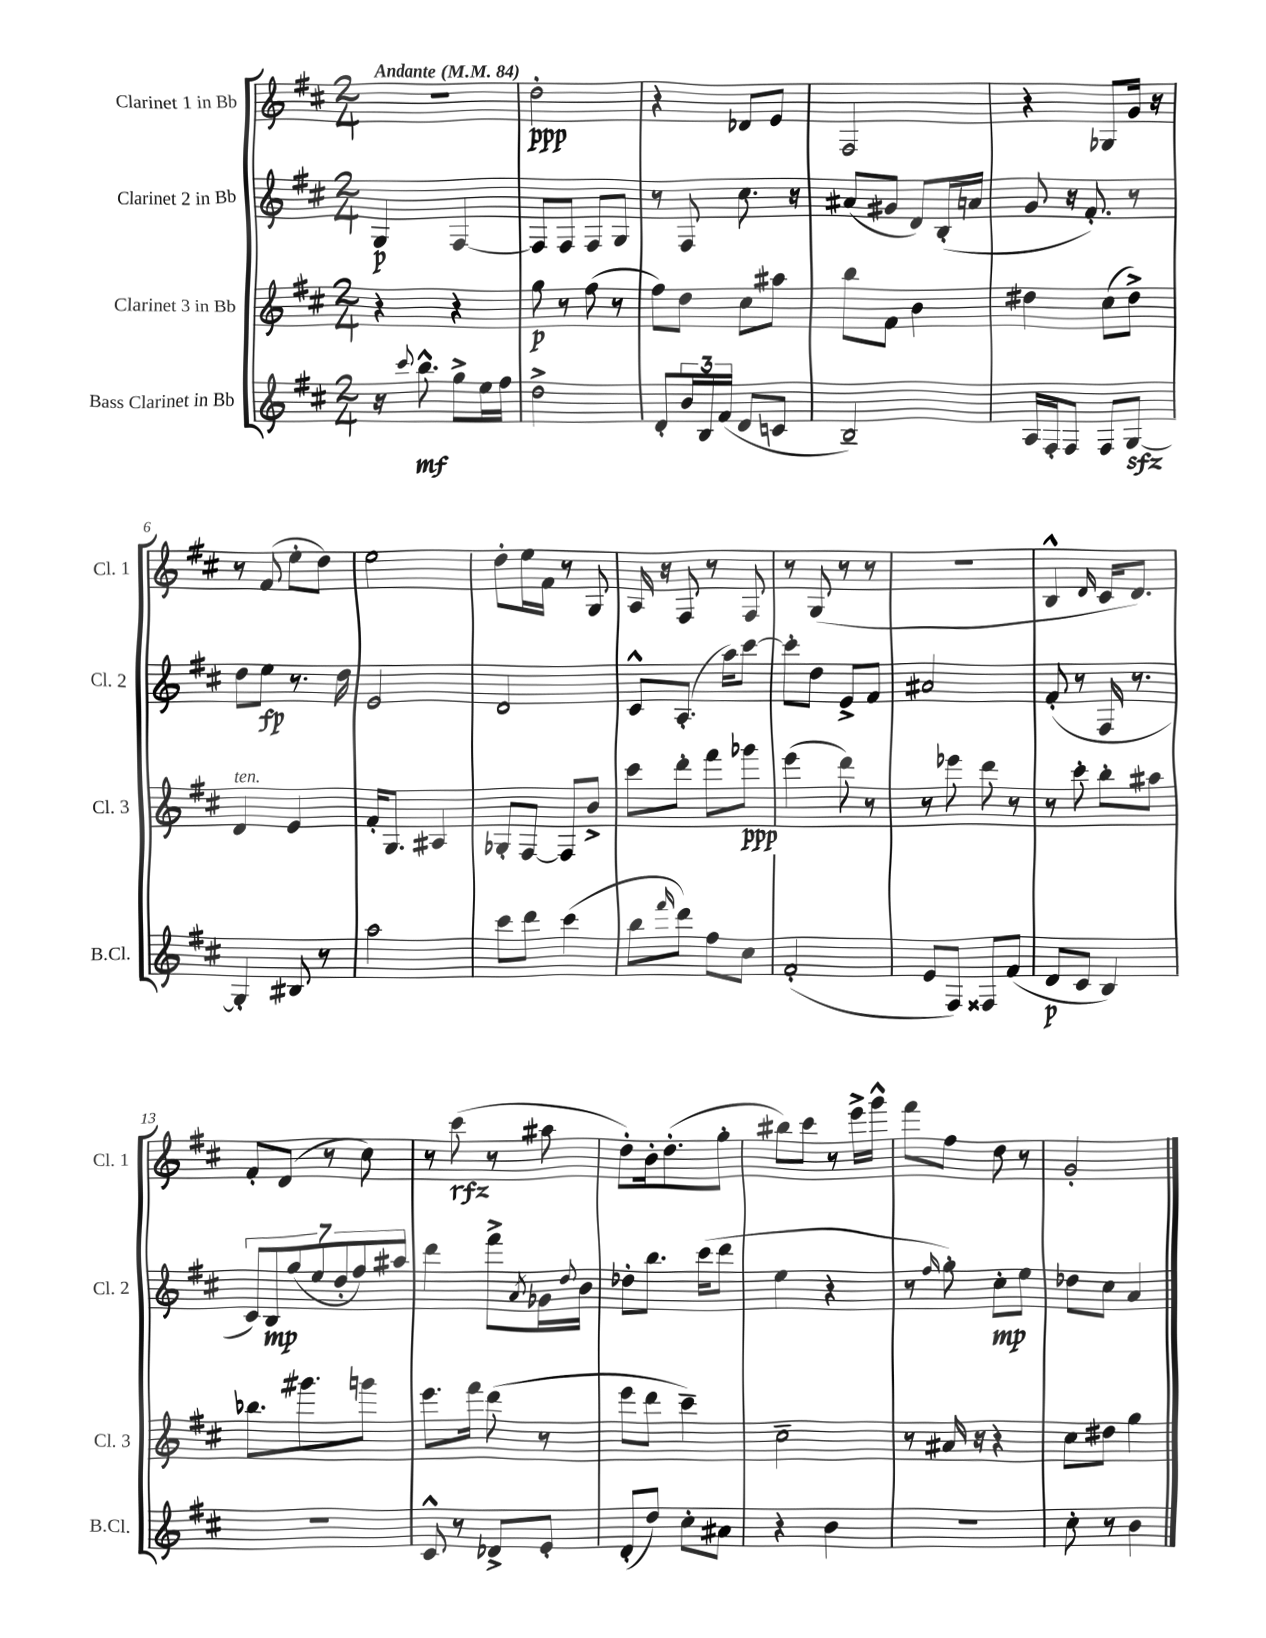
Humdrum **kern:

**kern	**dynam	**kern	**dynam	**kern	**dynam	**kern	**dynam
*part4	*part4	*part3	*part3	*part2	*part2	*part1	*part1
*staff4	*staff4	*staff3	*staff3	*staff2	*staff2	*staff1	*staff1
*I"Bass Clarinet in Bb	*	*I"Clarinet 3 in Bb	*	*I"Clarinet 2 in Bb	*	*I"Clarinet 1 in Bb	*
*I'B.Cl.	*	*I'Cl. 3	*	*I'Cl. 2	*	*I'Cl. 1	*
*clefG2	*	*clefG2	*	*clefG2	*	*clefG2	*
*k[f#c#]	*	*k[f#c#]	*	*k[f#c#]	*	*k[f#c#]	*
*M2/4	*	*M2/4	*	*M2/4	*	*M2/4	*
*MM84	*	*MM84	*	*MM84	*	*MM84	*
=1	=1	=1	=1	=1	=1	=1	=1
!	!	!	!	!	!	!LO:TX:a:B:t=Andante	!
16r	.	4r	.	4G/	p	2r	.
8qqccc#/	.	.	.	.	.	.	.
8.bb^^\	mf	.	.	.	.	.	.
8gg^\L	.	4r	.	[4F#/	.	.	.
16ee\L	.	.	.	.	.	.	.
16ff#\JJ	.	.	.	.	.	.	.
=2	=2	=2	=2	=2	=2	=2	=2
2dd^\	.	8gg\	p	8F#/L]	.	2dd'\	ppp
.	.	8r	.	8F#/J	.	.	.
.	.	(8ff#\	.	8F#/L	.	.	.
.	.	8r	.	8G/J	.	.	.
=3	=3	=3	=3	=3	=3	=3	=3
8d'/L	.	8ff#\L)	.	8r	.	4r	.
24b/L	.	8dd\J	.	8F#/	.	.	.
24B/	.	.	.	.	.	.	.
(24f#/JJ	.	.	.	.	.	.	.
8d/L	.	8cc#\L	.	8.cc#\	.	8d-X/L	.
8cn/J	.	8aa#X\J	.	.	.	8e/J	.
.	.	.	.	16r	.	.	.
=4	=4	=4	=4	=4	=4	=4	=4
2B~/)	.	8bb\L	.	(8a#X/L	.	2F#/	.
.	.	8f#\J	.	8g#X/J	.	.	.
.	.	4b\	.	8d/L)	.	.	.
.	.	.	.	(16B'/L	.	.	.
.	.	.	.	16an/JJ	.	.	.
=5	=5	=5	=5	=5	=5	=5	=5
16A/LL	.	4dd#X\	.	8g/	.	4r	.
16F#'/J	.	.	.	.	.	.	.
8F#/J	.	.	.	16r	.	.	.
.	.	.	.	8.f#'/)	.	.	.
8F#/L	.	(8cc#\L	.	.	.	8G-X/L	.
[8Gzz/J	.	8dd#^\J)	.	8r	.	16g/Jk	.
.	.	.	.	.	.	16r	.
!!LO:LB:g=z
=6	=6	=6	=6	=6	=6	=6	=6
!	!	!LO:TX:a:i:t=ten.	!	!	!	!	!
4G'/]	.	4d/	.	8dd\L	.	8r	.
.	.	.	.	8ee\J	fp	(8f#/	.
8B#X/	.	4e/	.	8.r	.	8ee'\L	.
8r	.	.	.	.	.	8dd\J)	.
.	.	.	.	16dd\	.	.	.
=7	=7	=7	=7	=7	=7	=7	=7
2aa\	.	16f#'/KL	.	2e/	.	2ee\	.
.	.	8.G/J	.	.	.	.	.
.	.	4A#X/	.	.	.	.	.
=8	=8	=8	=8	=8	=8	=8	=8
8ccc#\L	.	8G-X'/L	.	2d/	.	8dd'\L	.
8ddd\J	.	[8F#/J	.	.	.	16ee\L	.
.	.	.	.	.	.	16f#\JJ	.
(4ccc#\	.	8F#/L]	.	.	.	8r	.
.	.	8b^/J	.	.	.	8G/	.
=9	=9	=9	=9	=9	=9	=9	=9
8bb\L	.	8ccc#\L	.	8c#^^/L	.	16A/	.
.	.	.	.	.	.	16r	.
16qqfff#/	.	.	.	.	.	.	.
8ddd\J)	.	8ddd'\J	.	(8.A'/J	.	8F#/	.
8ff#\L	.	8fff#\L	.	.	.	8r	.
.	.	.	.	16aa\KL)	.	.	.
8cc#\J	.	8ggg-X\J	ppp	[8ccc#\J	.	8F#/	.
=10	=10	=10	=10	=10	=10	=10	=10
(2f#'/	.	(4eee\	.	8ccc#'\L]	.	8r	.
.	.	.	.	8dd\J	.	(8G/	.
.	.	8ddd\)	.	8e^/L	.	8r	.
.	.	8r	.	8f#/J	.	8r	.
=11	=11	=11	=11	=11	=11	=11	=11
8e/L	.	8r	.	2a#X/	.	2r	.
8F#/J)	.	8eee-X\	.	.	.	.	.
8F##X/L	.	8ddd\	.	.	.	.	.
(8f#/J	.	8r	.	.	.	.	.
=12	=12	=12	=12	=12	=12	=12	=12
8d/L	p	8r	.	(8f#'/	.	4B^^/	.
8c#/J	.	8ccc#'\	.	8r	.	.	.
.	.	.	.	.	.	16qqd/	.
4B/)	.	8bb'\L	.	16F#/	.	16c#/KL	.
.	.	.	.	8.r	.	8.d/J)	.
.	.	8aa#X\J	.	.	.	.	.
!!LO:LB:g=z
=13	=13	=13	=13	=13	=13	=13	=13
2r	.	8.bb-X\L	.	14c#/L)	.	8f#'/L	.
.	.	.	.	14B/	mp	.	.
.	.	.	.	.	.	(8d/J	.
.	.	.	.	(14gg/	.	.	.
.	.	8.ggg#X\	.	.	.	.	.
.	.	.	.	14ee/	.	.	.
.	.	.	.	.	.	8r	.
.	.	.	.	14dd'/	.	.	.
.	.	.	.	14ff#/)	.	.	.
.	.	8gggn\J	.	.	.	8cc#\)	.
.	.	.	.	14aa#X/J	.	.	.
=14	=14	=14	=14	=14	=14	=14	=14
8c#^^/	.	8.eee\L	.	4ddd\	.	8r	.
8r	.	.	.	.	.	(8ccc#\	rfz
.	.	16fff#\Jk	.	.	.	.	.
8d-X^/L	.	(8ddd\	.	8fff#^\L	.	8r	.
.	.	.	.	8qa/	.	.	.
8e'/J	.	8r	.	16g-X\L	.	8aa#X\	.
.	.	.	.	8qqdd/	.	.	.
.	.	.	.	16b\JJ	.	.	.
=15	=15	=15	=15	=15	=15	=15	=15
(8d'/L	.	8eee\L	.	8dd-X'\L	.	8dd'\L)	.
8dd/J)	.	8ddd\J	.	8.bb\J	.	16b'\k	.
.	.	.	.	.	.	(8.dd'\	.
8cc#'\L	.	4ccc#~\)	.	.	.	.	.
.	.	.	.	(16ccc#\KL	.	.	.
8a#X\J	.	.	.	8ddd\J	.	8gg'\J	.
=16	=16	=16	=16	=16	=16	=16	=16
4r	.	2cc#~\	.	4ee\	.	8bb#X\L)	.
.	.	.	.	.	.	8ccc#\J	.
4b\	.	.	.	4r	.	8r	.
.	.	.	.	.	.	16eee^\LL	.
.	.	.	.	.	.	16ggg^^\JJ	.
=17	=17	=17	=17	=17	=17	=17	=17
2r	.	8r	.	8r	.	8fff#\L	.
.	.	.	.	16qqff#/	.	.	.
.	.	16a#X/	.	8gg'\)	.	8ff#\J	.
.	.	16r	.	.	.	.	.
.	.	4r	.	8cc#'\L	mp	8dd\	.
.	.	.	.	8ee\J	.	8r	.
=18	=18	=18	=18	=18	=18	=18	=18
8cc#'\	.	8cc#\L	.	8dd-X\L	.	2g'/	.
8r	.	8dd#X\J	.	8cc#\J	.	.	.
4b\	.	4gg\	.	4a/	.	.	.
==	==	==	==	==	==	==	==
*-	*-	*-	*-	*-	*-	*-	*-
